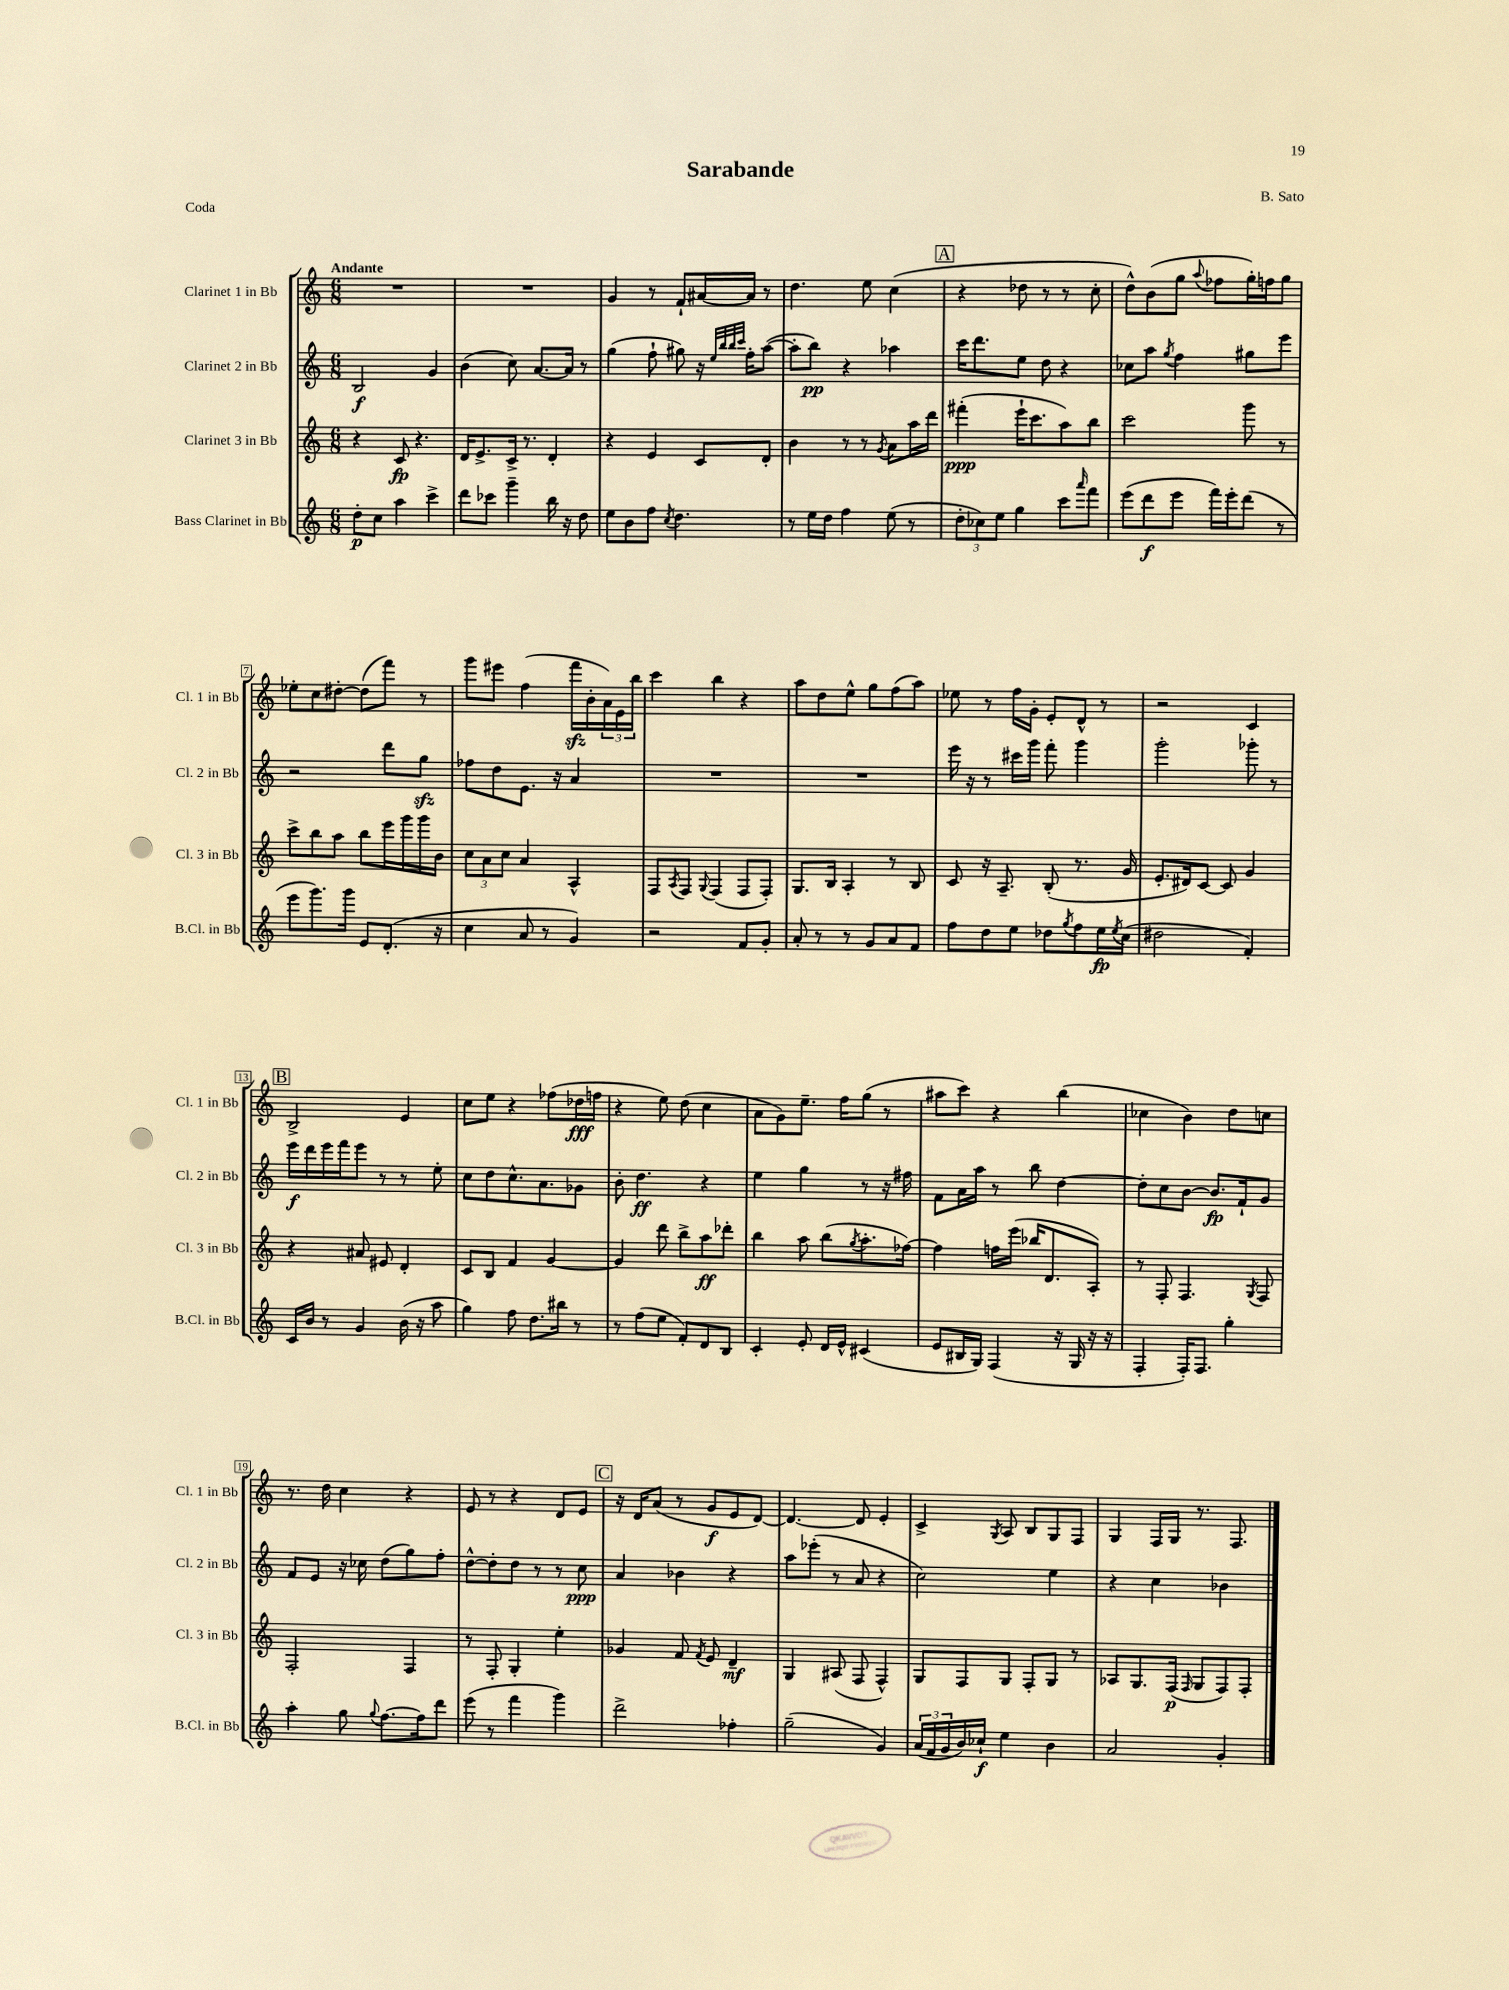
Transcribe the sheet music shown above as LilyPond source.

\header { title = "Sarabande" composer = "B. Sato" piece = "Coda" }
<<
\new StaffGroup <<
\new Staff = "s0" \with { instrumentName = "Clarinet 1 in Bb" shortInstrumentName = "Cl. 1 in Bb" } {
    \clef treble \key c \major \numericTimeSignature \time 6/8 \tempo "Andante"
    R2. |
    R2. |
    g'4 r8 f'8-! ais'16~ ais'16 r8 |
    d''4. e''8 c''4( |
    \mark \markup { \box "A" } r4 des''8 r8 r8 c''8-. |
    d''8-^) b'8( g''8 \appoggiatura { a''8 } fes''8 g''16-.) f''16 g''8 |
    ees''8-. c''8 dis''8~-. dis''8( f'''8) r8 |
    g'''8 eis'''8 f''4( f'''16\sfz b'16-. \tuplet 3/2 { a'16) e'16 b''16 } |
    c'''4 b''4 r4 |
    a''8 d''8 e''8-^ g''8 f''8( a''8) |
    ees''8 r8 f''16 g'16-. e'8-. d'8-^ r8 |
    r2 c'4 |
    \mark \markup { \box "B" } b2-> e'4 |
    c''8 e''8 r4 fes''8( des''16\fff f''16 |
    r4 e''8) d''8( c''4 |
    a'8 g'8) e''8.-- f''16 g''8( r8 |
    ais''8 c'''8) r4 b''4( |
    ces''4 b'4) d''8 c''8 |
    r8. d''16 c''4 r4 |
    e'8 r8 r4 d'8 e'8 |
    \mark \markup { \box "C" } r16 d'16 a'8( r8 g'8\f e'8 d'8~) |
    d'4.~ d'8 e'4-. |
    c'4-> \acciaccatura { g8 } a8 b8 g8 f8 |
    g4 f16 g16 r8. f8. \bar "|." |
}
\new Staff = "s1" \with { instrumentName = "Clarinet 2 in Bb" shortInstrumentName = "Cl. 2 in Bb" } {
    \clef treble \key c \major \numericTimeSignature \time 6/8
    b2\f g'4 |
    b'4( c''8) a'8.~ a'16 r8 |
    g''4( f''8-! gis''8) r16 \grace { e''32 b''32 b''32 c'''32 } f''16-. a''8~( |
    a''8-. b''8\pp) r4 aes''4 |
    \mark \markup { \box "A" } c'''16 d'''8. e''8 d''8 r4 |
    ces''8 a''8 \acciaccatura { g''8 } f''4 gis''8 e'''8 |
    r2 d'''8 g''8\sfz |
    fes''8 d''8 e'8. r16 a'4 |
    R2. |
    R2. |
    e'''16 r16 r8 cis'''16 g'''16 f'''8-. g'''4 |
    g'''2-. ges'''8-. r8 |
    \mark \markup { \box "B" } e'''16\f d'''16 e'''16 f'''16 e'''8 r8 r8 e''8-. |
    c''8 d''8 c''8.-^ a'8. ges'8 |
    b'8-. d''4.\ff r4 |
    e''4 g''4 r8 r16 fis''16 |
    f'8 a'16 a''16 r8 b''8 d''4~ |
    d''8-. c''8 b'8~ b'8.\fp f'16-! g'8 |
    f'8 e'8 r16 ces''16 d''8( g''8) f''8-. |
    d''8~-^ d''8-. d''8 r8 r8 c''8\ppp |
    \mark \markup { \box "C" } a'4 bes'4 r4 |
    a''8 ees'''8-.( r8 a'8 r4 |
    c''2) e''4 |
    r4 c''4 bes'4 \bar "|." |
}
\new Staff = "s2" \with { instrumentName = "Clarinet 3 in Bb" shortInstrumentName = "Cl. 3 in Bb" } {
    \clef treble \key c \major \numericTimeSignature \time 6/8
    r4 c'8\fp r4. |
    d'16 e'8.-> c'16-> r8. d'4-. |
    r4 e'4 c'8 d'8-. |
    b'4 r8 r8 \acciaccatura { g'8 } a'8 a''16 d'''16 |
    \mark \markup { \box "A" } fis'''4-.\ppp( e'''16-! c'''8. a''8) b''8 |
    c'''2 g'''8 r8 |
    c'''8-> b''8 a''8 b''8 e'''16 g'''16 g'''16 b'16 |
    \tuplet 3/2 { c''8 a'8 c''8 } a'4 a4-^ |
    f8 \acciaccatura { a8 } f8 \appoggiatura { g8 } f4( f8 f8-.) |
    g8. b16 a4-. r8 b8 |
    c'8 r16 a8.-- b8-.( r8. g'16 |
    e'8.-. dis'16) c'8~ c'8 g'4 |
    \mark \markup { \box "B" } r4 ais'8 eis'8 d'4-. |
    c'8 b8 f'4 g'4~ |
    g'4 d'''8 b''8-> a''8\ff des'''8-. |
    b''4 a''8 b''8( \acciaccatura { g''8 } a''8.-. fes''16~) |
    fes''4 f''16 e'''16( bes''16 d'8. a8-.) |
    r8 f8-. f4. \acciaccatura { g8 } f8 |
    f2-. f4 |
    r8 f8-. g4-. e''4-. |
    \mark \markup { \box "C" } ges'4 f'8 \acciaccatura { f'8 } e'8 d'4--\mf |
    g4 ais8( f8 f4-^) |
    g8 f8 g8 f8-. g8 r8 |
    aes8 g8. f16\p( \grace { f16 } g8 f8) f8-. \bar "|." |
}
\new Staff = "s3" \with { instrumentName = "Bass Clarinet in Bb" shortInstrumentName = "B.Cl. in Bb" } {
    \clef treble \key c \major \numericTimeSignature \time 6/8
    d''8-.\p c''8 a''4 c'''4-> |
    d'''8 ces'''8 g'''4-- b''16 r16 d''8 |
    e''8 b'8 f''8 \acciaccatura { c''8 } d''4. |
    r8 e''16 d''16 f''4 e''8( r8 |
    \mark \markup { \box "A" } \tuplet 3/2 { d''8-. ces''8) e''8 } g''4 c'''8 \grace { a'''16 } f'''8 |
    e'''8( d'''8\f e'''8 f'''16) e'''16-. d'''8( r8 |
    e'''8 g'''8.) g'''16 e'8 d'8.-.( r16 |
    c''4 a'8 r8 g'4) |
    r2 f'8 g'8-. |
    a'8-. r8 r8 g'8 a'8 f'8 |
    f''8 d''8 e''8 des''8 \acciaccatura { g''8 } f''8 e''16\fp \acciaccatura { e''8 } c''16( |
    dis''2 f'4-.) |
    \mark \markup { \box "B" } c'16 b'16 r8 g'4 b'16( r16 a''8 |
    g''4) f''8 d''8. bis''16 r8 |
    r8 f''8( e''8 f'8-.) d'8 b8 |
    c'4-. e'8-. d'16 e'16-^ cis'4( |
    e'8 bis16 g16) f4( r16 g16 r16 r16 |
    f4-. f16-.) f8. g''4-. |
    a''4-. g''8 \appoggiatura { g''8 } f''8.~ f''16 d'''8 |
    e'''8( r8 f'''4 g'''4) |
    \mark \markup { \box "C" } d'''2-> fes''4-. |
    g''2--( g'4) |
    \tuplet 3/2 { a'16( f'16 g'16 } b'16) ces''16-!\f e''4 b'4 |
    a'2 g'4-. \bar "|." |
}
>>
>>
\layout { \context { \Score \override BarNumber.stencil = #(make-stencil-boxer 0.1 0.3 ly:text-interface::print) } }
